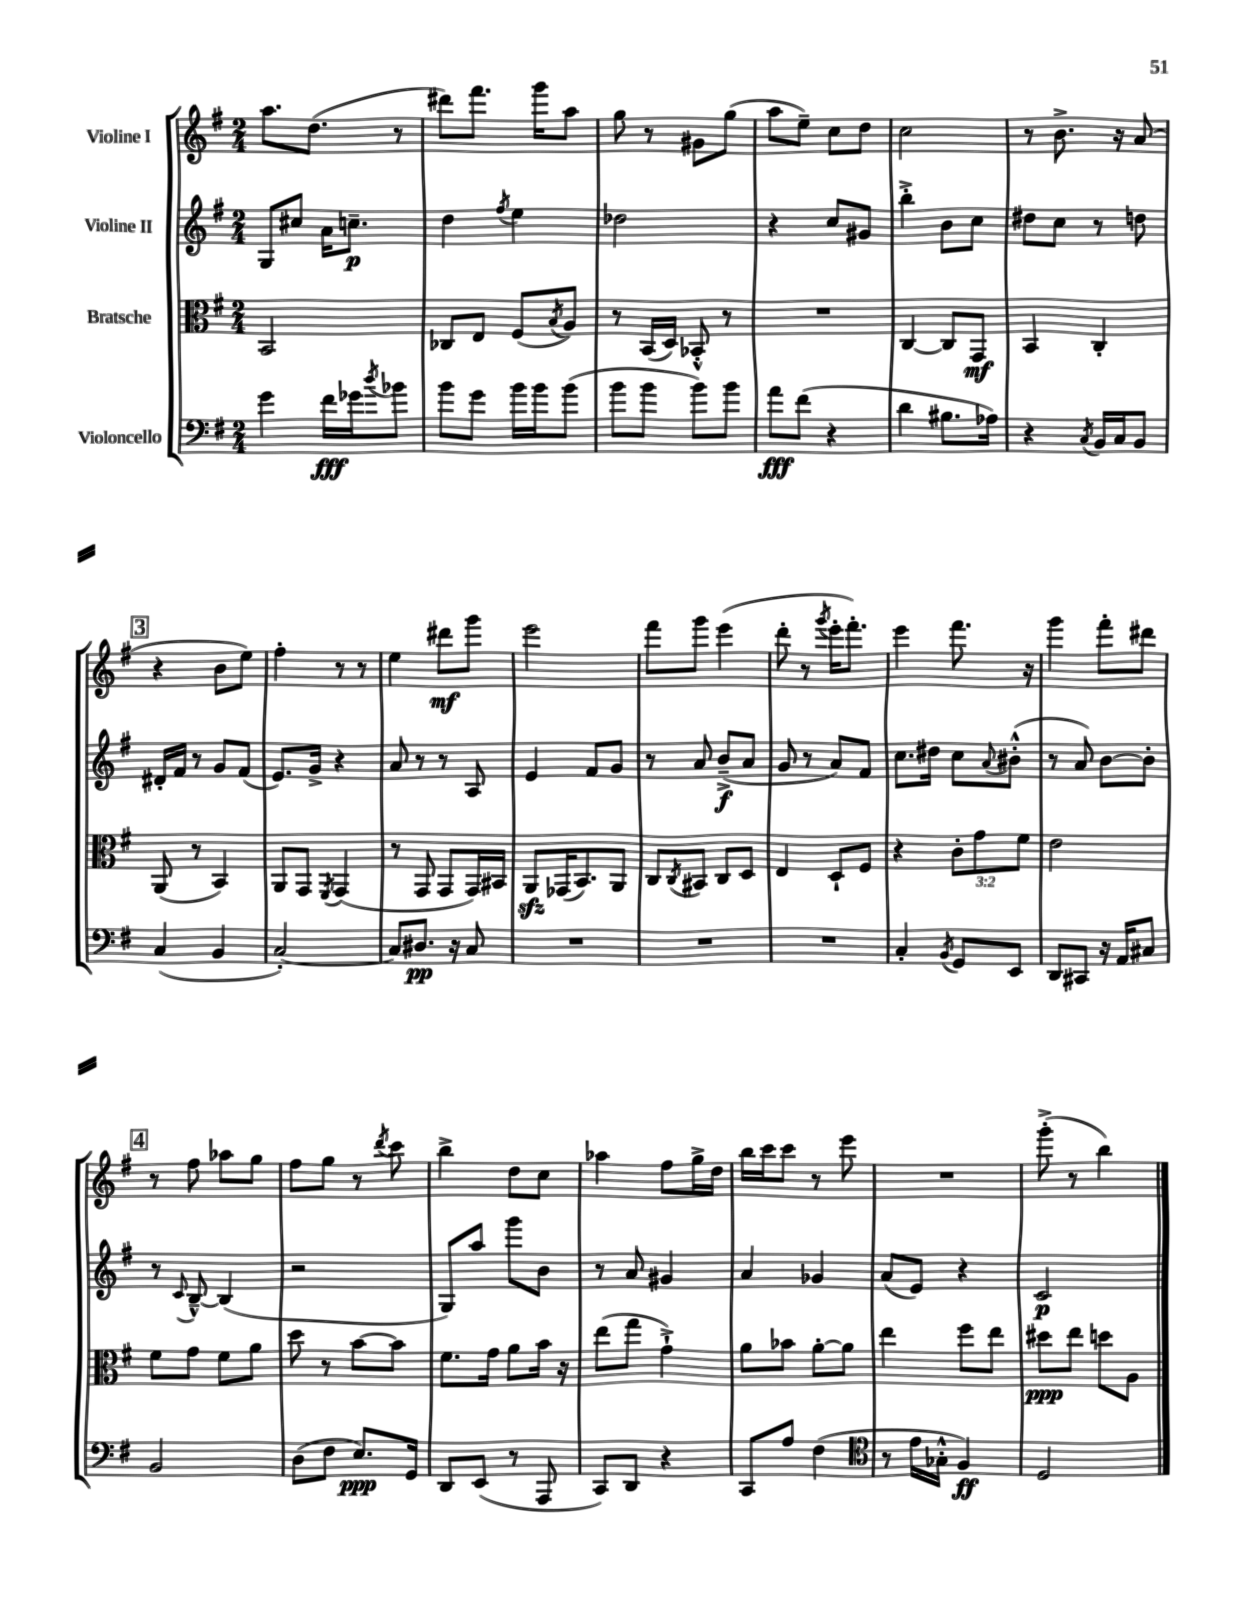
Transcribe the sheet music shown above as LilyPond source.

<<
\new StaffGroup <<
\new Staff = "s0" \with { instrumentName = "Violine I" } {
    \clef treble \key g \major \numericTimeSignature \time 2/4
    a''8. d''8.( r8 |
    dis'''8) fis'''8. g'''16 a''8 |
    g''8 r8 gis'8 g''8( |
    a''8 e''8--) c''8 d''8 |
    c''2 |
    r8 b'8.-> r16 a'8( |
    \mark \markup { \box "3" } r4 b'8 e''8) |
    fis''4-. r8 r8 |
    e''4 dis'''8\mf g'''8 |
    e'''2 |
    fis'''8 g'''8 e'''4( |
    d'''8-. r8 \acciaccatura { g'''8 } e'''16-. fis'''8.-.) |
    e'''4 fis'''8. r16 |
    g'''4 fis'''8-. dis'''8 |
    \mark \markup { \box "4" } r8 fis''8 aes''8 g''8 |
    fis''8 g''8 r8 \acciaccatura { d'''8 } c'''8 |
    b''4-> d''8 c''8 |
    aes''4 fis''8 g''16-> d''16 |
    b''16 c'''16 c'''8 r8 e'''8 |
    R2 |
    g'''8-.->( r8 b''4) \bar "|." |
}
\new Staff = "s1" \with { instrumentName = "Violine II" } {
    \clef treble \key g \major \numericTimeSignature \time 2/4
    g8 cis''8 a'16 c''8.--\p |
    d''4 \acciaccatura { fis''8 } e''4 |
    des''2 |
    r4 c''8 gis'8 |
    b''4-.-> b'8 c''8 |
    dis''8 c''8 r8 d''8 |
    \mark \markup { \box "3" } dis'16-. fis'16 r8 g'8 fis'8( |
    e'8.) g'16-> r4 |
    a'8 r8 r8 a8 |
    e'4 fis'8 g'8 |
    r8 a'8 b'8--->\f( a'8 |
    g'8 r8 a'8) fis'8 |
    c''8. dis''16 c''8 \appoggiatura { a'8 } bis'8-.-^( |
    r8 a'8) b'8~ b'8-. |
    \mark \markup { \box "4" } r8 \appoggiatura { c'8 } b8~---^ b4( |
    r2 |
    g8) a''8 g'''8 b'8 |
    r8 a'8 gis'4 |
    a'4 ges'4 |
    a'8( e'8) r4 |
    c'2\p \bar "|." |
}
\new Staff = "s2" \with { instrumentName = "Bratsche" } {
    \clef alto \key g \major \numericTimeSignature \time 2/4 \override Staff.TupletNumber.text = #tuplet-number::calc-fraction-text
    b,2 |
    ces8 e8 fis8( \acciaccatura { b8 } a8) |
    r8 b,16( d16) bes,8-.-^ r8 |
    R2 |
    c4~ c8 g,8\mf |
    b,4 c4-. |
    \mark \markup { \box "3" } a,8( r8 b,4) |
    a,8 g,8 \acciaccatura { fis,8 } g,4( |
    r8 g,8 g,8 g,16) bis,16 |
    a,8\sfz ges,16( b,8.) a,8 |
    c8 \acciaccatura { c8 } bis,8 c8 d8 |
    e4 d8-! fis8 |
    r4 \tuplet 3/2 { c'8-. g'8 fis'8 } |
    e'2 |
    \mark \markup { \box "4" } fis'8 g'8 fis'8 a'8 |
    d''8 r8 b'8~ b'8 |
    fis'8. g'16 a'8 b'16 r16 |
    e''8( g''8 g'4-!->) |
    a'8 bes'8 a'8~-. a'8 |
    e''4 fis''8 e''8 |
    dis''8\ppp e''8 d''8 a8 \bar "|." |
}
\new Staff = "s3" \with { instrumentName = "Violoncello" } {
    \clef bass \key g \major \numericTimeSignature \time 2/4
    g'4 fis'16\fff ges'16 \acciaccatura { d''8 } bes'8 |
    b'8 g'8 b'16 b'16 b'8( |
    b'8 b'8 b'8) b'8 |
    a'8\fff fis'8( r4 |
    d'4 bis8. aes16) |
    r4 \acciaccatura { c8 } b,16 c16 b,8 |
    \mark \markup { \box "3" } c4( b,4 |
    c2~-.) |
    c8 dis8.\pp r16 c8 |
    R2 |
    R2 |
    R2 |
    c4-. \acciaccatura { b,8 } g,8 e,8 |
    d,8 cis,8 r16 a,16 cis8 |
    \mark \markup { \box "4" } b,2 |
    d8( fis8 e8.\ppp) g,16 |
    d,8 e,8( r8 a,,8 |
    c,8) d,8 r4 |
    c,8 a8 fis4( |
    \clef tenor r8 e'16 ges16-.-^ fis4\ff) |
    d2 \bar "|." |
}
>>
>>
\layout { \context { \Score \remove "Bar_number_engraver" } }
